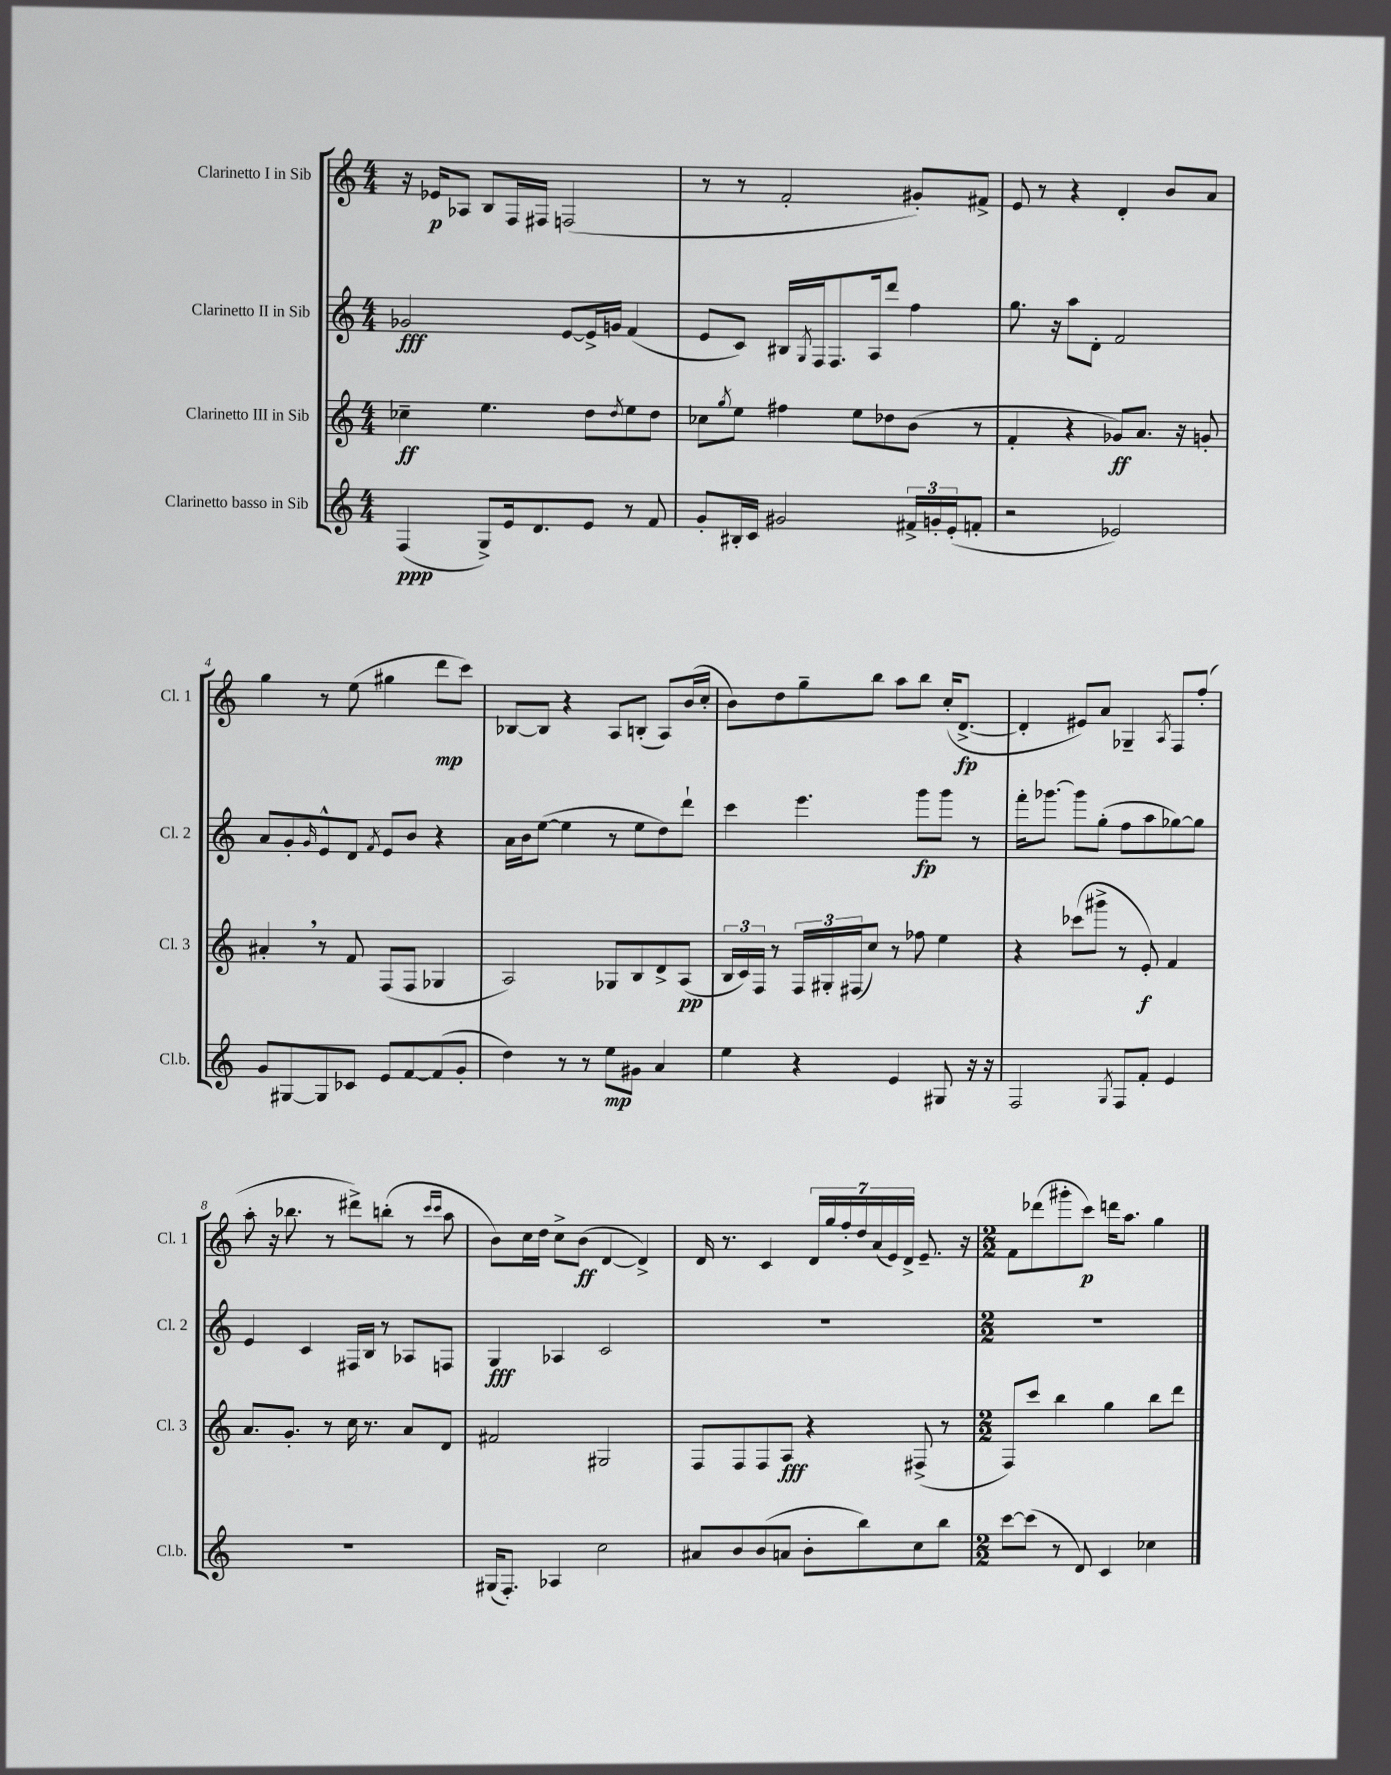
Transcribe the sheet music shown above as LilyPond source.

<<
\new StaffGroup <<
\new Staff = "s0" \with { instrumentName = "Clarinetto I in Sib" shortInstrumentName = "Cl. 1" } {
    \clef treble \key c \major \numericTimeSignature \time 4/4
    r16 ees'16\p aes8 b8 f16 fis16 f2( |
    r8 r8 f'2-. gis'8-.) fis'8-> |
    e'8 r8 r4 d'4-. b'8 a'8 |
    g''4 r8 e''8( gis''4 d'''8\mp c'''8) |
    bes8~ bes8 r4 a8 b8-.( a8) b'16( c''16-. |
    b'8) d''8 g''8-- b''8 a''8 b''8 c''16-.( d'8.~->\fp |
    d'4-. eis'8) a'8 ges4-- \acciaccatura { a8 } f8 f''8-.( |
    a''8-. r16 bes''8. r8 dis'''8->) b''8-.( r8 \grace { c'''16 c'''16 } a''8 |
    b'8) c''16 d''16 c''8-> b'8\ff( d'4~ d'4->) |
    d'16 r8. c'4 \tuplet 7/4 { d'16 g''16 f''16-. d''16 a'16( e'16) d'16-> } e'8.-- r16 |
    \numericTimeSignature \time 2/2 f'8 des'''8( gis'''8-. c'''8\p) d'''16 a''8. g''4 \bar "|." |
}
\new Staff = "s1" \with { instrumentName = "Clarinetto II in Sib" shortInstrumentName = "Cl. 2" } {
    \clef treble \key c \major \numericTimeSignature \time 4/4
    ges'2\fff e'8~ e'16-> g'16 f'4( |
    e'8 c'8) bis16 \acciaccatura { g8 } f16 f8. a16 d'''8 f''4 |
    g''8. r16 a''8 d'8-. f'2 |
    a'8 g'8-. \grace { g'16 } e'8-^ d'8 \acciaccatura { f'8 } e'8 b'8 r4 |
    a'16 b'16 e''8~( e''4 r8 e''8 d''8) d'''8-! |
    c'''4 e'''4. g'''8\fp g'''8 r8 |
    f'''16-. ges'''8.~ ges'''8 g''8-.( f''8 a''8 ges''8~) ges''8 |
    e'4 c'4 fis16 b16 r8 aes8 f8 |
    g4\fff aes4 c'2 |
    R1 |
    \numericTimeSignature \time 2/2 R1 \bar "|." |
}
\new Staff = "s2" \with { instrumentName = "Clarinetto III in Sib" shortInstrumentName = "Cl. 3" } {
    \clef treble \key c \major \numericTimeSignature \time 4/4
    ces''4--\ff e''4. d''8 \acciaccatura { d''8 } e''8 d''8 |
    ces''8 \acciaccatura { g''8 } e''8 fis''4 e''8 des''8 b'8( r8 |
    f'4-. r4 ges'8\ff) a'8. r16 g'8-. |
    ais'4-. \breathe r8 f'8 f8( f8 ges4 |
    a2) ges8 b8 d'8-> a8\pp( |
    \tuplet 3/2 { b16 c'16) f16 } r8 \tuplet 3/2 { f16 gis16-. fis16( } c''8) r8 fes''8 e''4 |
    r4 ces'''8( gis'''8-> r8 e'8-.\f) f'4 |
    a'8. g'8.-. r8 c''16 r8. a'8 d'8 |
    fis'2 gis2 |
    f8 f8 f8 a8\fff r4 fis8->( r8 |
    \numericTimeSignature \time 2/2 f8) c'''8 b''4 g''4 b''8 d'''8 \bar "|." |
}
\new Staff = "s3" \with { instrumentName = "Clarinetto basso in Sib" shortInstrumentName = "Cl.b." } {
    \clef treble \key c \major \numericTimeSignature \time 4/4
    f4\ppp( g8->) e'16 d'8. e'8 r8 f'8 |
    g'8-. bis16-. c'16 gis'2 \tuplet 3/2 { fis'16-> g'16-. e'16-.( } f'8-. |
    r2 ees'2) |
    g'8 gis8~ gis8 ces'8 e'8 f'8~ f'8( g'8-. |
    d''4) r8 r8 e''8\mp gis'8 a'4 |
    e''4 r4 e'4 gis8 r16 r16 |
    f2 \acciaccatura { g8 } f8 f'8-. e'4 |
    R1 |
    gis16( f8.-.) aes4 c''2 |
    ais'8 b'8 b'8( a'8 b'8-. b''8) c''8 b''8 |
    \numericTimeSignature \time 2/2 c'''8~ c'''8( r8 d'8) c'4 ces''4 \bar "|." |
}
>>
>>
